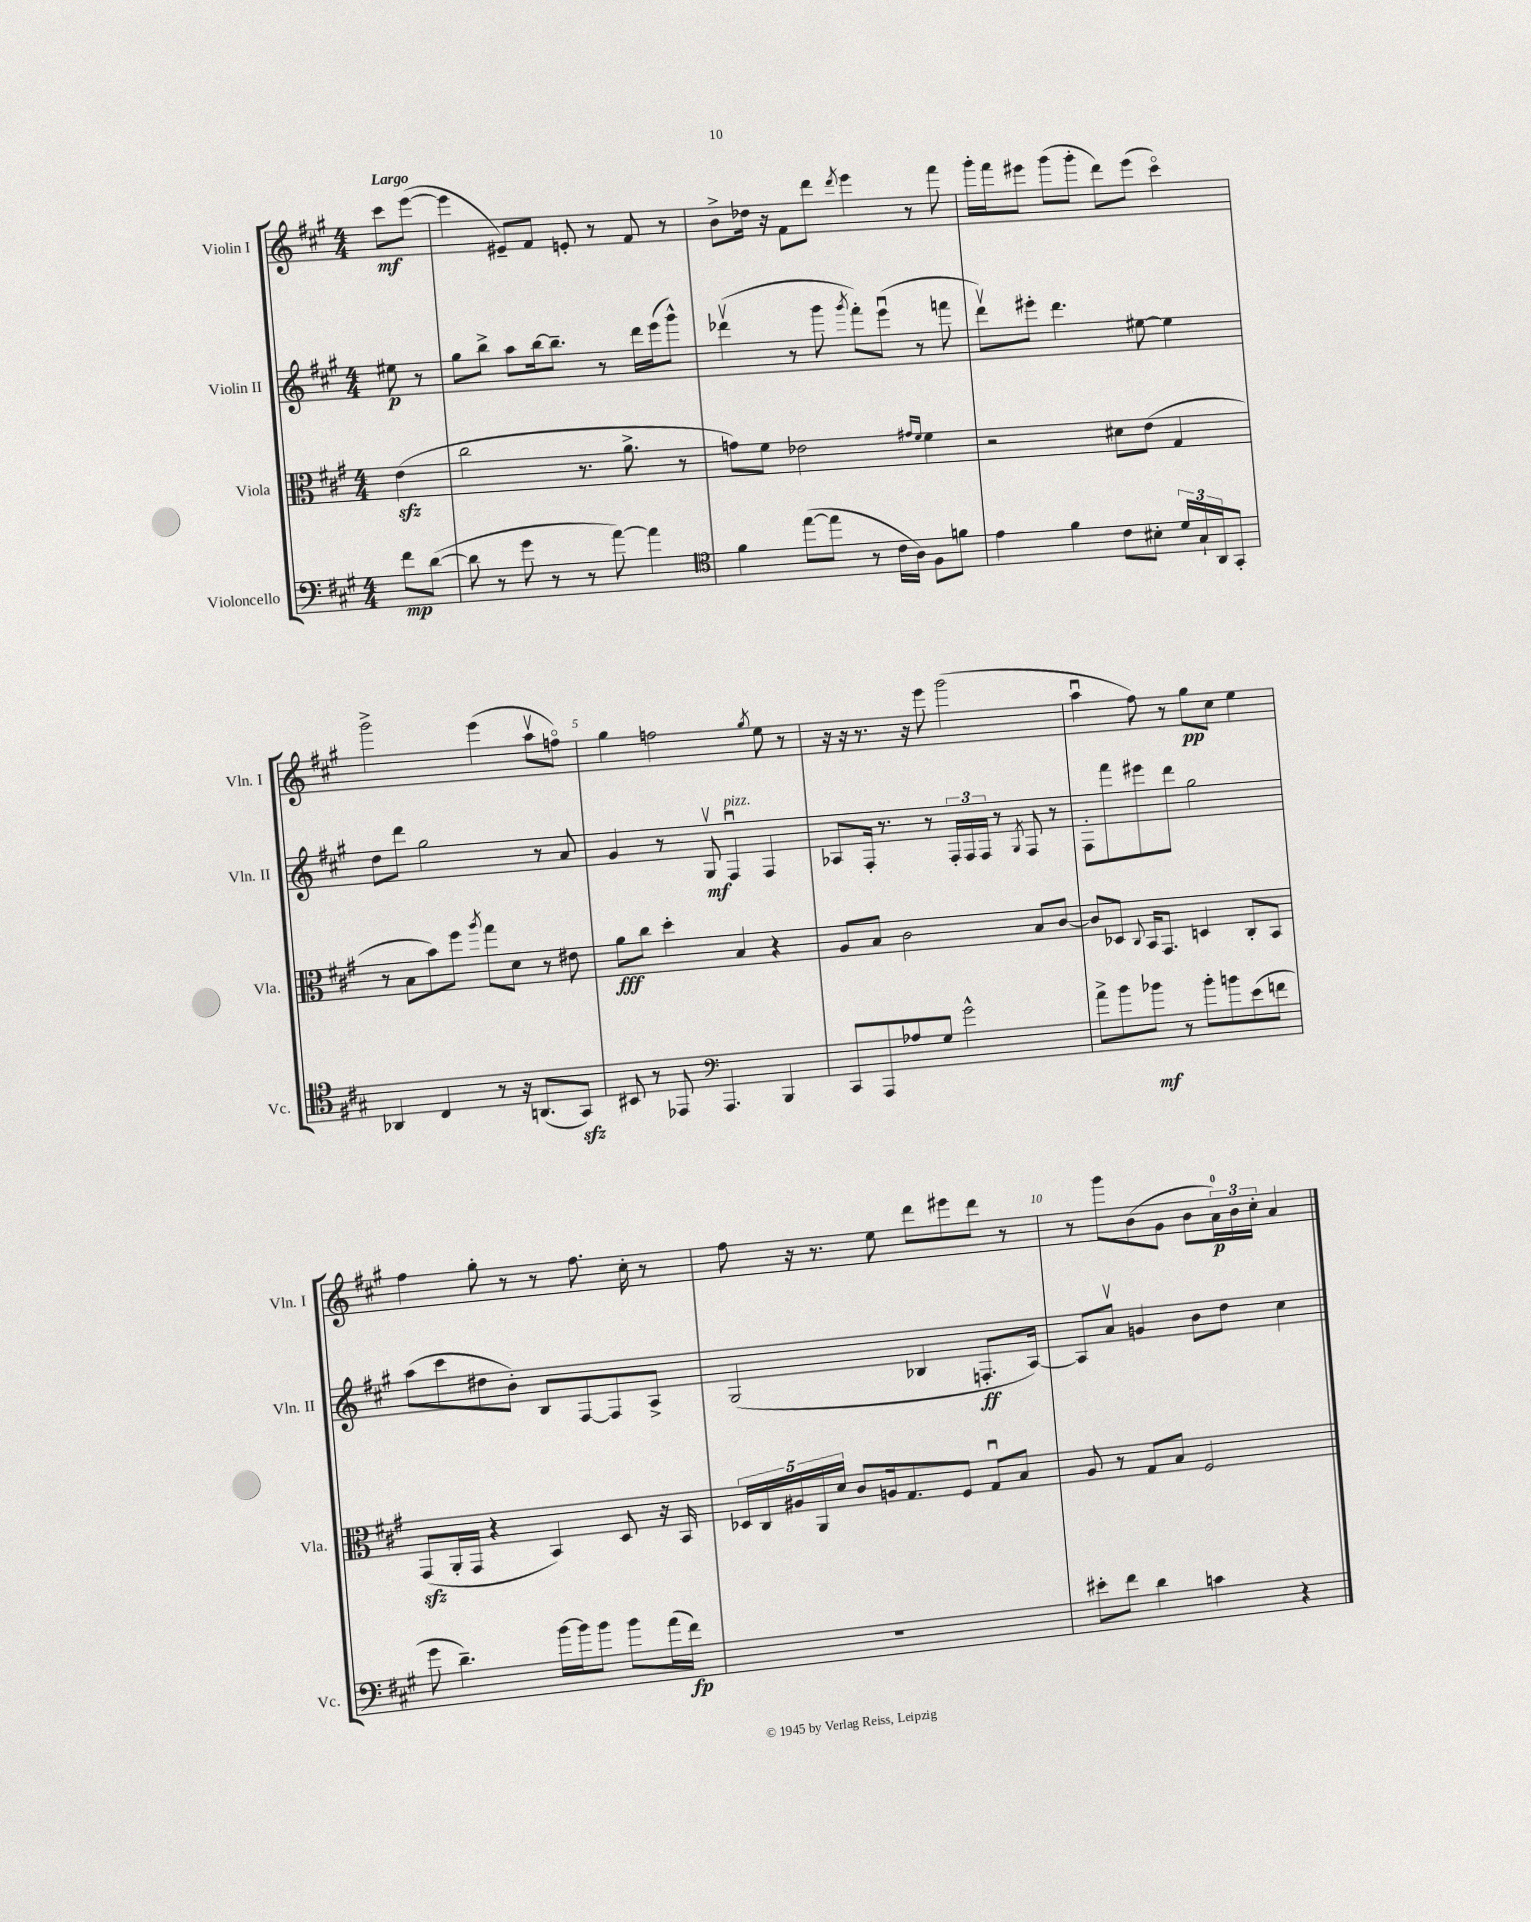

**kern	**kern	**kern	**kern
*staff4	*staff3	*staff2	*staff1
*clefF4	*clefC3	*clefG2	*clefG2
*k[f#c#g#]	*k[f#c#g#]	*k[f#c#g#]	*k[f#c#g#]
*M4/4	*M4/4	*M4/4	*M4/4
8f#\L	(4e\	8ee#\	8ccc#\L
([8d\J	.	8r	([8eee\J
=	=	=	=
8d\]	2cc#\	8gg#\L	4eee\]
8r	.	8bb^\J	.
8g#\	.	8aa\L	8e#~/L)
8r	.	[16bb\k	8f#/J
.	.	8.bb~\]J	.
8r	8.r	.	8e'/
[8a\)	.	8r	8r
.	8.a^\	.	.
4a\]	.	16ddd\LL	8f#/
.	.	(16eee\J	.
.	8r	8ggg#^^\J)	8r
=	=	=	=
*clefC4	*	*	*
4f#\	8g\L)	(4ddd-v\	8b^\L
.	8f#\J	.	16dd-\Jk
.	.	.	16r
([8ee\L	2e-\	8r	8f#\L
8ee\]J	.	8ggg#\	8ddd\J
.	.	8qggg#/	8qddd/
8r	.	8fff#'\L)	4eee\
16c#\LL	.	(8eeeu\J	.
16A\JJ)	.	.	.
.	16qqg#/LL	.	.
.	16qqf#/JJ	.	.
8F#\L	4f#\	8r	8r
8f\J	.	8fff\	8fff#\
=	=	=	=
4e\	2r	8dddv\L)	16ggg#'\LL
.	.	.	16fff#\J
.	.	8eee#'\J	8eee#\J
4f#\	.	4.ddd\	(8ggg#\L
.	.	.	8ggg#'\J
8c#\L	8d#\L	.	8ddd\L)
8B#'\J	(8e\J	[8ee#\	(8eee#\J
24d/LL	4G#/	4ee#\]	4ccc#o\)
24G#`/	.	.	.
24AA/J	.	.	.
8GG#'/J	.	.	.
=	=	=	=
4AA-/	8r	8dd\L	2ggg#^\
.	8B\L	8ddd\J	.
4C#/	8b\)	2gg#\	.
.	8ff#\J	.	.
.	8qaa/	.	.
8r	8gg#\L	.	(4eee\
16r	8d\J	.	.
(8.AA/L	.	.	.
.	8r	8r	8aav\L
8GG#/J)	8e#\	8a/	8ffo\J)
=	=	=	=
8BB#/	8a\L	4g#/	4gg#\
8r	8cc#\J	.	.
8EE-/	4dd'\	8r	2ff\
*clefF4	*	*	*
4.AAA/	.	8G#v/	.
.	4B/	4F#u/	.
.	.	.	8qgg#/
4BBB/	4r	4F#/	8ee\
.	.	.	8r
=	=	=	=
8CC#/L	8A/L	8A-/L	16r
.	.	.	16r
8AAA/	8B/J	16F#'/Jk	8.r
.	.	8.r	.
8A-/	2c#\	.	.
.	.	.	16r
8G#/J	.	8r	8eee\
2g#^^\	.	24F#'/LL	(2ggg#\
.	.	24F#/	.
.	.	24F#/JJ	.
.	.	8r	.
.	.	8qG#/	.
.	8B/L	8F#/	.
.	[8c#/J	8r	.
=	=	=	=
8a^\L	8c#/]L	8F#'\L	4aau\
8b\	8D-/J	8fff#\	.
.	8qqC#/	.	.
8b-\J	16BB/LK	8eee#\	8ff#\)
.	8.GG#/J	.	.
8r	.	8ddd\J	8r
8b-'\L	4D/	2gg#\	8gg#\L
8b\	.	.	8cc#\J
(8e\	8C#'/L	.	4ee\
8f\J	8BB/J	.	.
=	=	=	=
8g#\	(8GG#/L	(8aa\L	4ff#\
4.d~\)	16AA'/L	8ccc#\	.
.	16GG#/JJ	.	.
.	4r	8dd#\	8gg#'\
.	.	8b'\J)	8r
[16b\LL	4BB/)	8B/L	8r
16b\]J	.	.	.
8b\J	.	[8F#/	8.ff#\
8b\L	8D/	8F#/]	.
.	.	.	16cc#'\
(16a\L	16r	8A^/J	8r
16f#\JJ)	16BB/	.	.
=	=	=	=
1r	20D-/LL	(2G#/	8ff#\
.	20C#/	.	.
.	20A#/	.	.
.	.	.	16r
.	20AA/	.	.
.	.	.	8.r
.	20d/JJ	.	.
.	8c#/L	.	.
.	16A/k	.	8ee\
.	8.G#/	.	.
.	.	4B-/	8ddd\L
.	8F#/J	.	8eee#\
.	8G#u/L	8.F'/L	8ddd\J
.	8B/J	.	8r
.	.	[16A/Jk)	.
=	=	=	=
8e#'\L	8A/	8A/]L	8r
8f#\J	8r	8av/J	8ggg#\L
4d\	8G#/L	4g/	(8b\
.	8B/J	.	8g#\J
4c\	2F#/	8b\L	8b\L
.	.	8dd\J	24a\L)
.	.	.	24b\
.	.	.	24cc#'\JJ
4r	.	4cc#\	4a/
==	==	==	==
*-	*-	*-	*-
